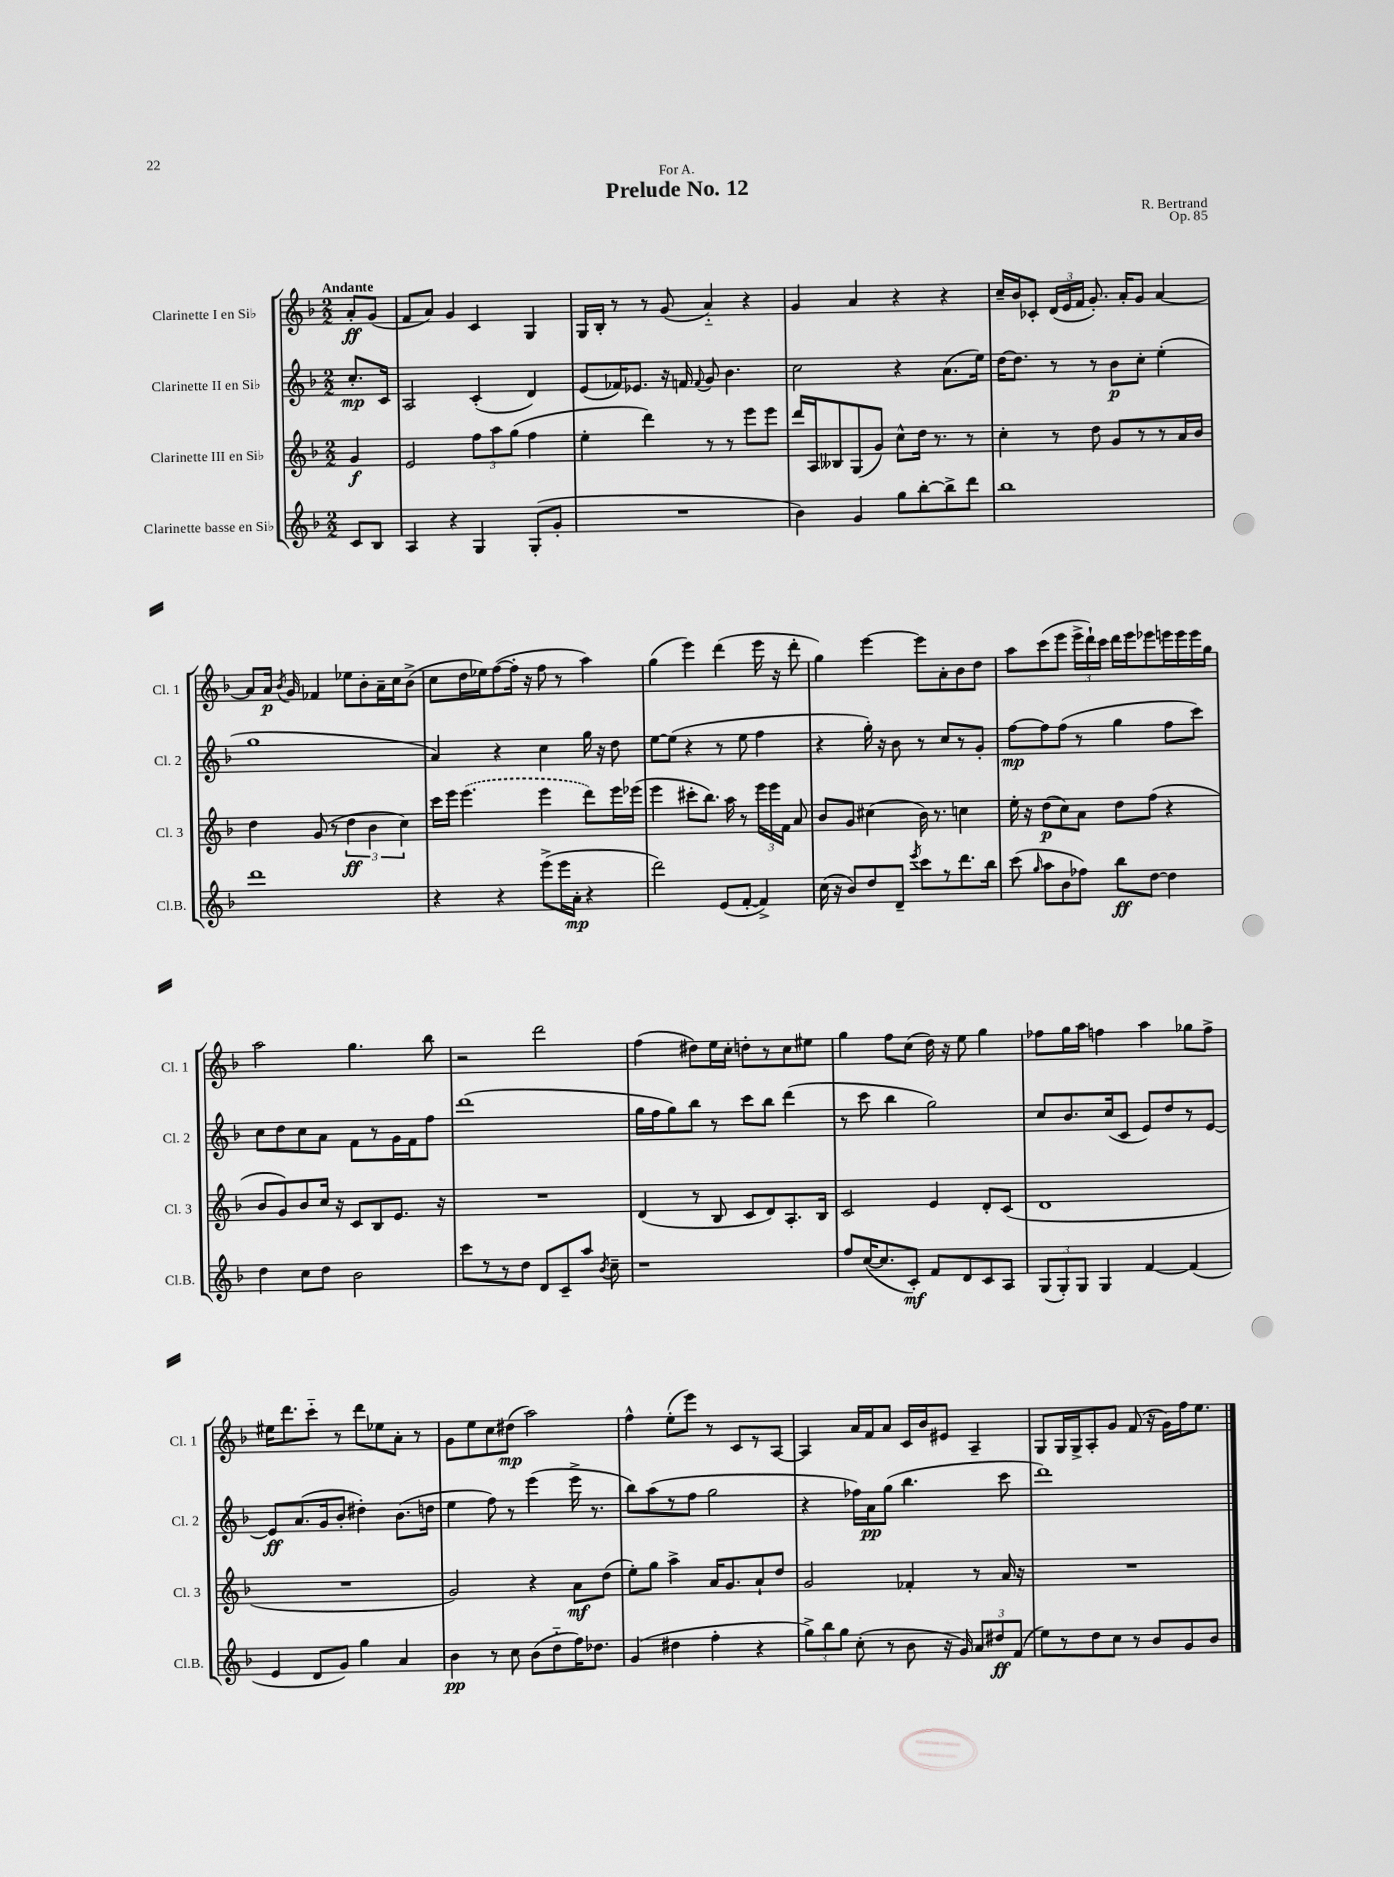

**kern	**kern	**kern	**kern
*staff4	*staff3	*staff2	*staff1
*clefG2	*clefG2	*clefG2	*clefG2
*k[b-]	*k[b-]	*k[b-]	*k[b-]
*M2/2	*M2/2	*M2/2	*M2/2
8c	4g	8.cc'	8a'
8B-	.	.	(8g
.	.	16c	.
=	=	=	=
4A	2e	2A	8f
.	.	.	8a)
4r	.	.	4g
4G	12ff	(4c'	4c
.	12aa	.	.
.	(12gg	.	.
(8G'	4ff	4d)	4G
8g'	.	.	.
=	=	=	=
1r	4ee'	(8e	16G
.	.	.	16B-'
.	.	16f-)	8r
.	.	8.e-	.
.	4ddd)	.	8r
.	.	16r	(8g
.	.	16f	.
.	.	8qqf	.
.	8r	8g	4a'~)
.	8r	4.b-	.
.	8eee	.	4r
.	8eee	.	.
=	=	=	=
4b-)	16ddd	2cc	4g
.	16A	.	.
.	8B--	.	.
4g	(8G	.	4a
.	8g)	.	.
8gg	8cc^^	4r	4r
[8bb-'	16dd	.	.
.	8.r	.	.
8bb-^]	.	(8.a	4r
8ddd	8r	.	.
.	.	16ee)	.
=	=	=	=
1bb-	4cc'	[16dd	16cc~
.	.	8.dd]	16b-
.	.	.	8c-'
.	8r	8r	(24d
.	.	.	24e
.	.	.	24f
.	8dd	8r	8.g')
.	8g	8b-	.
.	.	.	16a'
.	8r	8cc'	8g
.	8r	(4ee'	[4a
.	16a	.	.
.	16b-	.	.
=	=	=	=
1ddd	4dd	1gg	8a]
.	.	.	16a
.	.	.	8qb-
.	.	.	16g
.	(8g	.	4f-
.	8r	.	.
.	6dd	.	8ee-
.	.	.	8b-'
.	6b-	.	.
.	.	.	16a~
.	.	.	16cc
.	6cc)	.	.
.	.	.	(8b-^
=	=	=	=
4r	16ccc	4a)	8cc
.	16eee	.	.
.	(4.eee	.	16dd
.	.	.	16ee-)
4r	.	4r	([8ff
.	.	.	16ff']
.	.	.	16r
(8eee^	4eee	4cc	8ff
16eee	.	.	8r
16a'	.	.	.
4r	8ddd)	16gg	4aa)
.	.	16r	.
.	16eee	8dd	.
.	(16eee-	.	.
=	=	=	=
2ddd)	4eee	[8ee	(4gg
.	.	(8ee]	.
.	8ccc#'	4r	4eee)
.	8.bb-)	.	.
(8e	.	8r	(4ddd
.	16aa	.	.
[8f'	8r	8ee	.
4f^])	24eee	4ff	16eee
.	24eee	.	.
.	.	.	16r
.	24f	.	.
.	8a	.	8ddd'
=	=	=	=
(16cc	8b-	4r	4gg)
16r	.	.	.
8b-)	8g	.	.
8dd	(4cc#	16gg')	[4eee
.	.	16r	.
8d~	.	8b-	.
8qeee	.	.	.
8ccc	16b-)	8r	8eee]
.	8.r	.	.
8r	.	8cc	8a'
8.ddd	4cc	8r	8b-
.	.	8g'	8dd
16bb-	.	.	.
=	=	=	=
(8ccc	16ee'	[8ff	8aa
.	16r	.	.
16qqgg	.	.	.
8aa	(8dd	8ff]	(8ccc
8b-	8cc)	(8ff	8eee
8ff-)	8a	8r	24eee^
.	.	.	24ddd`)
.	.	.	24ccc
8bb-	8dd	4gg	16ddd
.	.	.	16eee
[8dd	(8ff	.	8eee-
4dd]	4r	8ff	16eee
.	.	.	16eee
.	.	8ccc)	16eee
.	.	.	16gg
=	=	=	=
4dd	8b-	8cc	2aa
.	8g)	8dd	.
8cc	8b-	8cc	.
8dd	16cc	8a	.
.	16r	.	.
2b-	8c	8f	4.gg
.	8B-	8r	.
.	8.e	16g	.
.	.	16f	.
.	.	8ff	8bb-
.	16r	.	.
=	=	=	=
8ccc	1r	(1ddd	2r
8r	.	.	.
8r	.	.	.
8dd	.	.	.
8d	.	.	2ddd
8c~	.	.	.
8aa	.	.	.
8qb-	.	.	.
8cc~	.	.	.
=	=	=	=
1r	(4d	16gg	(4ff
.	.	16ff	.
.	.	8gg)	.
.	8r	8bb-	8dd#)
.	8B-	8r	16ee
.	.	.	16cc'
.	8c	8ccc	8dd'
.	8d)	8bb-	8r
.	8.A'	(4ddd	8cc
.	.	.	8ee#
.	16B-	.	.
=	=	=	=
8ff	2c	8r	4gg
([16cc	.	8ccc	.
8.cc]	.	.	.
.	.	4bb-	8ff
8c')	.	.	(8cc
8f	4e	2gg)	16dd)
.	.	.	16r
8d	.	.	8ee
8c	8d'	.	4gg
8A	(8c	.	.
=	=	=	=
(12G	1d	8cc	8ff-
12G')	.	.	.
.	.	8.b-	16gg
12G	.	.	.
.	.	.	16aa
4G	.	.	4ff
.	.	(16cc	.
.	.	8c	.
[4f	.	8e)	4aa
.	.	8dd	.
(4f]	.	8r	8gg-
.	.	[8e	8ff^
=	=	=	=
4e	1r	8e]	16ee#
.	.	.	8.ddd
.	.	(8.a	.
8d	.	.	8ccc'~
.	.	16g	.
8g)	.	8b-'	8r
4gg	.	4dd#')	8ddd
.	.	.	8ee-
4a	.	(8.b-	8a'
.	.	.	8r
.	.	16dd	.
=	=	=	=
4b-	2g)	4ee	8g
.	.	.	8ee
8r	.	8ff)	8cc
8cc	.	8r	(8dd#
(8b-	4r	(4eee	2aa)
8dd'~	.	.	.
16ff)	8a	16eee^	.
8.dd-	.	8.r	.
.	(8dd	.	.
=	=	=	=
(4g	8ee')	8bb-)	4ff^^
.	8gg	(8aa	.
4dd#	4aa^	8r	(8ee'
.	.	8ff	8eee)
4ff'	16a	2gg	8r
.	8.g	.	.
.	.	.	8c
4r	8a`	.	8r
.	8dd	.	[8A
=	=	=	=
12gg^)	2g	4r	4A]
12bb-	.	.	.
12gg	.	.	.
(8cc'	.	16ff-)	16a
.	.	16a	16f
8r	.	(8gg	8a
8b-	4f-'	4.bb-	16c
.	.	.	16b-
16r	.	.	8e#
16g)	.	.	.
12a	8r	.	4A~
12dd#	.	.	.
.	16a	8ccc	.
(12f	.	.	.
.	16r	.	.
=	=	=	=
8ee)	1r	1ddd)	8G
8r	.	.	16G
.	.	.	16G^
8dd	.	.	8A'
8cc	.	.	8g
8r	.	.	(8f
8b-	.	.	16r
.	.	.	16g)
8g	.	.	16ff
.	.	.	8.ee
8b-	.	.	.
==	==	==	==
*-	*-	*-	*-
